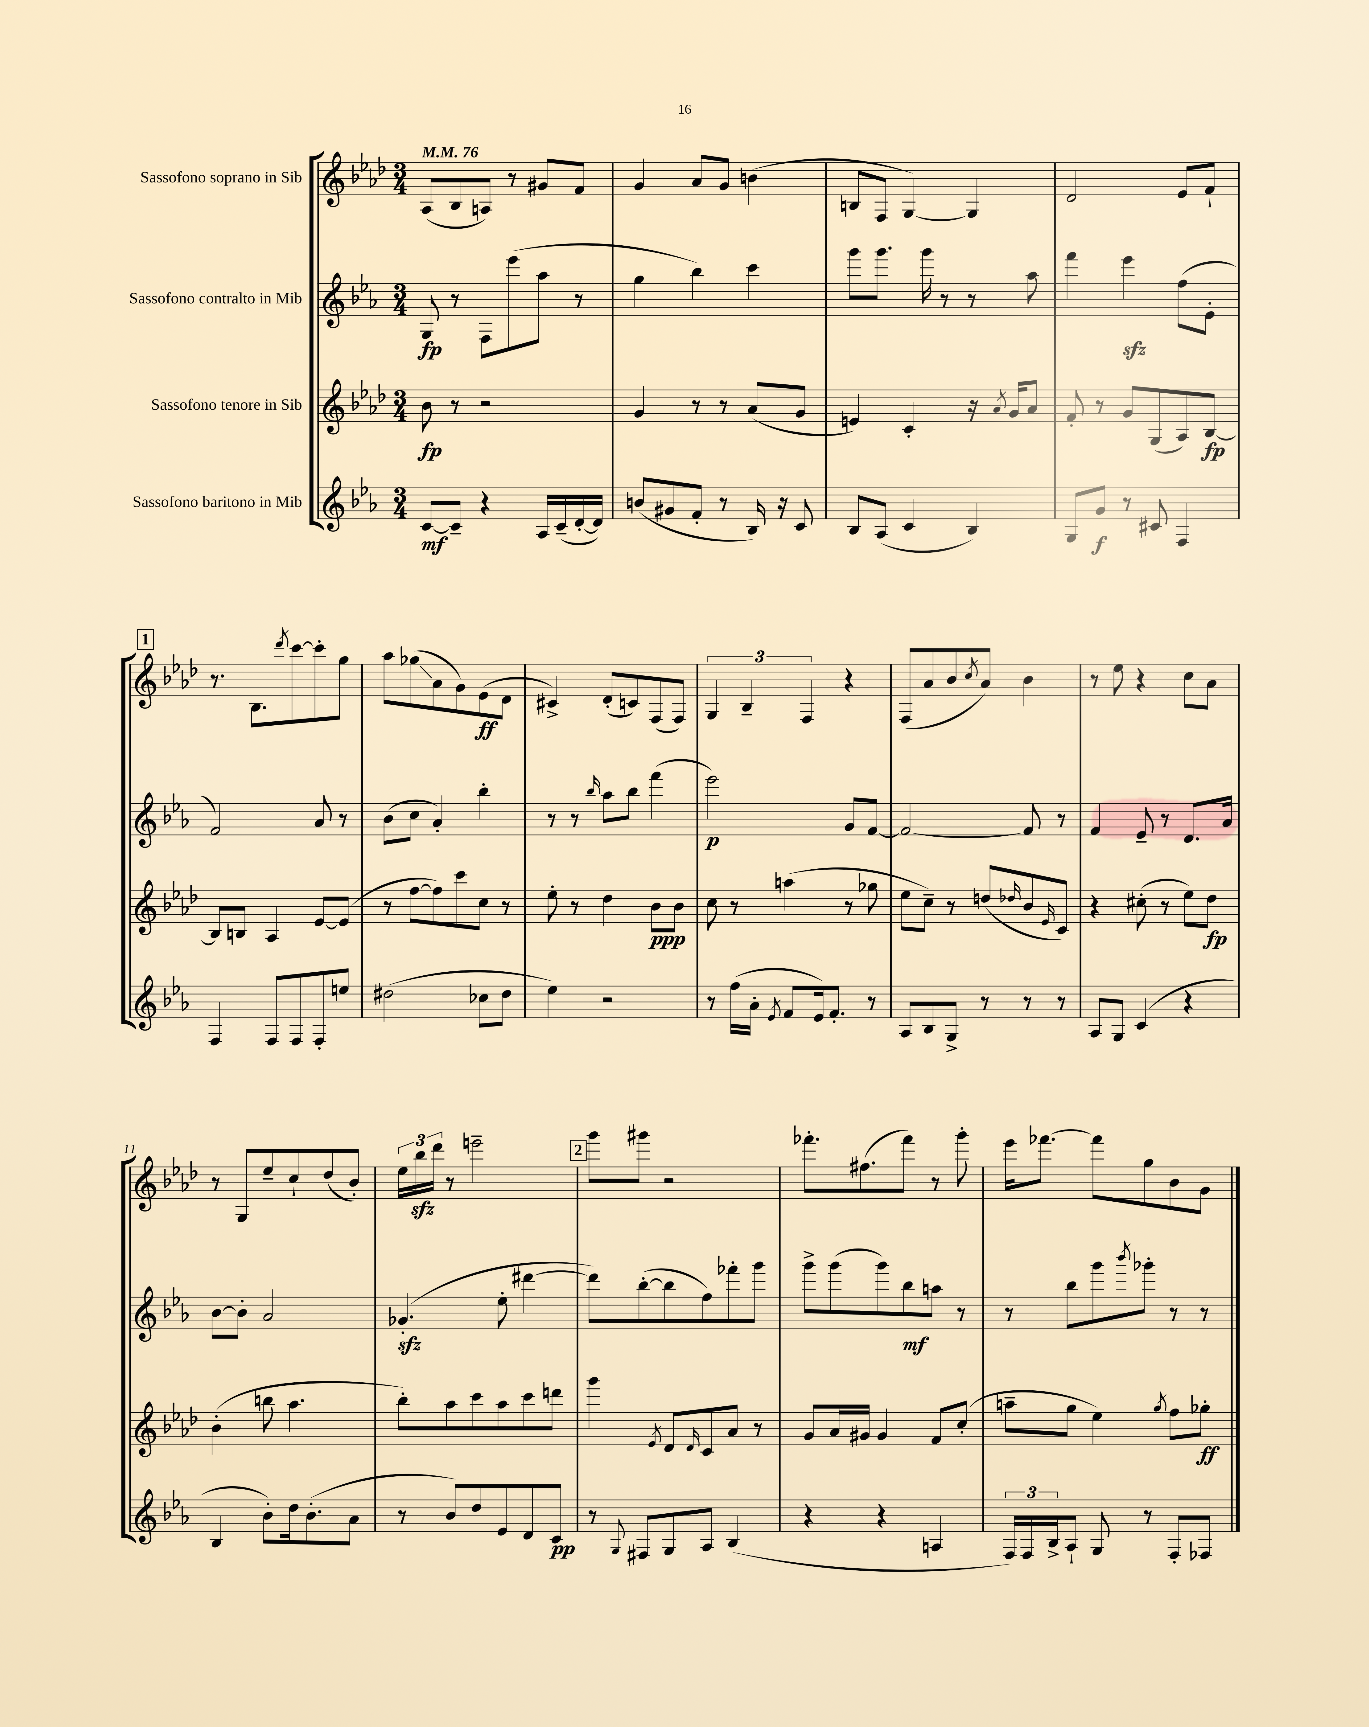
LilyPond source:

<<
\new StaffGroup <<
\new Staff = "s0" \with { instrumentName = "Sassofono soprano in Sib" } {
    \clef treble \key aes \major \numericTimeSignature \time 3/4 \tempo 4 = 76
    aes8( bes8 a8) r8 gis'8 f'8 |
    g'4 aes'8 g'8 b'4( |
    b8 f8 g4~) g4 |
    des'2 ees'8 f'8-! |
    \mark \markup { \box "1" } r8. bes8. \acciaccatura { des'''8 } c'''8~ c'''8-. g''8 |
    aes''8 ges''8\glissando( aes'8 g'8) ees'8\ff( des'8 |
    cis'4->) des'8-.( c'8) f8( f8) |
    \tuplet 3/2 { g4 bes4-- f4 } r4 |
    f8( aes'8 bes'8 \acciaccatura { c''8 } aes'8) bes'4 |
    r8 ees''8 r4 c''8 aes'8 |
    r8 g8 ees''8-- c''8-! des''8( bes'8-.) |
    \tuplet 3/2 { ees''16 bes''16\sfz des'''16 } r8 e'''2-- |
    \mark \markup { \box "2" } g'''8 gis'''8 r2 |
    fes'''8.-. fis''8.( fes'''8) r8 g'''8-. |
    ees'''16 fes'''8.~ fes'''8 g''8 bes'8 g'8 \bar "|." |
}
\new Staff = "s1" \with { instrumentName = "Sassofono contralto in Mib" } {
    \clef treble \key ees \major \numericTimeSignature \time 3/4
    g8\fp r8 f8 ees'''8( aes''8 r8 |
    g''4 bes''4) c'''4 |
    g'''8 g'''8. g'''16 r8 r8 aes''8 |
    f'''4 ees'''4\sfz f''8( ees'8-. |
    \mark \markup { \box "1" } f'2) aes'8 r8 |
    bes'8( c''8 aes'4-.) bes''4-. |
    r8 r8 \grace { bes''16 } aes''8 bes''8 f'''4( |
    ees'''2\p) g'8 f'8~ |
    f'2~ f'8 r8 |
    f'4 ees'8-- r8 d'8. aes'16 |
    bes'8~ bes'8-. aes'2 |
    ges'4.-.\sfz( ees''8-. dis'''4~ |
    \mark \markup { \box "2" } dis'''8) bes''8~-.( bes''8 f''8) fes'''8-. g'''8 |
    g'''8-> g'''8( g'''8) bes''8\mf a''8 r8 |
    r8 bes''8 g'''8 \acciaccatura { bes'''8 } ges'''8-. r8 r8 \bar "|." |
}
\new Staff = "s2" \with { instrumentName = "Sassofono tenore in Sib" } {
    \clef treble \key aes \major \numericTimeSignature \time 3/4
    bes'8\fp r8 r2 |
    g'4 r8 r8 aes'8( g'8 |
    e'4) c'4-. r16 \acciaccatura { aes'8 } g'16 aes'8 |
    f'8-. r8 g'8 g8( aes8) bes8~\fp |
    \mark \markup { \box "1" } bes8 b8 aes4 ees'8~ ees'8( |
    r8 f''8~ f''8) c'''8 c''8 r8 |
    ees''8-. r8 des''4 bes'8\ppp bes'8 |
    c''8 r8 a''4( r8 ges''8 |
    ees''8 c''8--) r8 d''8( \grace { des''16 } bes'8 \grace { ees'16 } c'8) |
    r4 cis''8-.( r8 ees''8) des''8\fp |
    bes'4-.( b''8 aes''4. |
    bes''8-.) aes''8 c'''8 aes''8 c'''8 d'''8 |
    \mark \markup { \box "2" } g'''4 \acciaccatura { ees'8 } des'8 \grace { des'16 } c'8 aes'8 r8 |
    g'8 aes'16 gis'16 gis'4 f'8 c''8-.( |
    a''8-- g''8 ees''4) \acciaccatura { g''8 } f''8 ges''8-.\ff \bar "|." |
}
\new Staff = "s3" \with { instrumentName = "Sassofono baritono in Mib" } {
    \clef treble \key ees \major \numericTimeSignature \time 3/4
    c'8~\mf c'8-- r4 aes16 c'16--( d'16~-. d'16) |
    b'8( gis'8 f'8-. r8 bes16) r16 c'8 |
    bes8 aes8( c'4 bes4) |
    g8 g'8\f r8 cis'8 f4 |
    \mark \markup { \box "1" } f4 f8 f8 f8-. e''8 |
    dis''2( ces''8 dis''8 |
    ees''4) r2 |
    r8 f''16( aes'16-. \acciaccatura { ees'8 } f'8 ees'16) f'8.-. r8 |
    aes8 bes8 g8-> r8 r8 r8 |
    aes8 g8 c'4( r4 |
    bes4 bes'8-.) d''16 bes'8.-.( aes'8 |
    r8 bes'8) d''8 ees'8 d'8 c'8\pp |
    \mark \markup { \box "2" } r8 \appoggiatura { g8 } fis8 g8 aes8 bes4( |
    r4 r4 a4 |
    \tuplet 3/2 { f16) f16 bes16-> } aes8-! g8 r8 f8-. fes8 \bar "|." |
}
>>
>>
